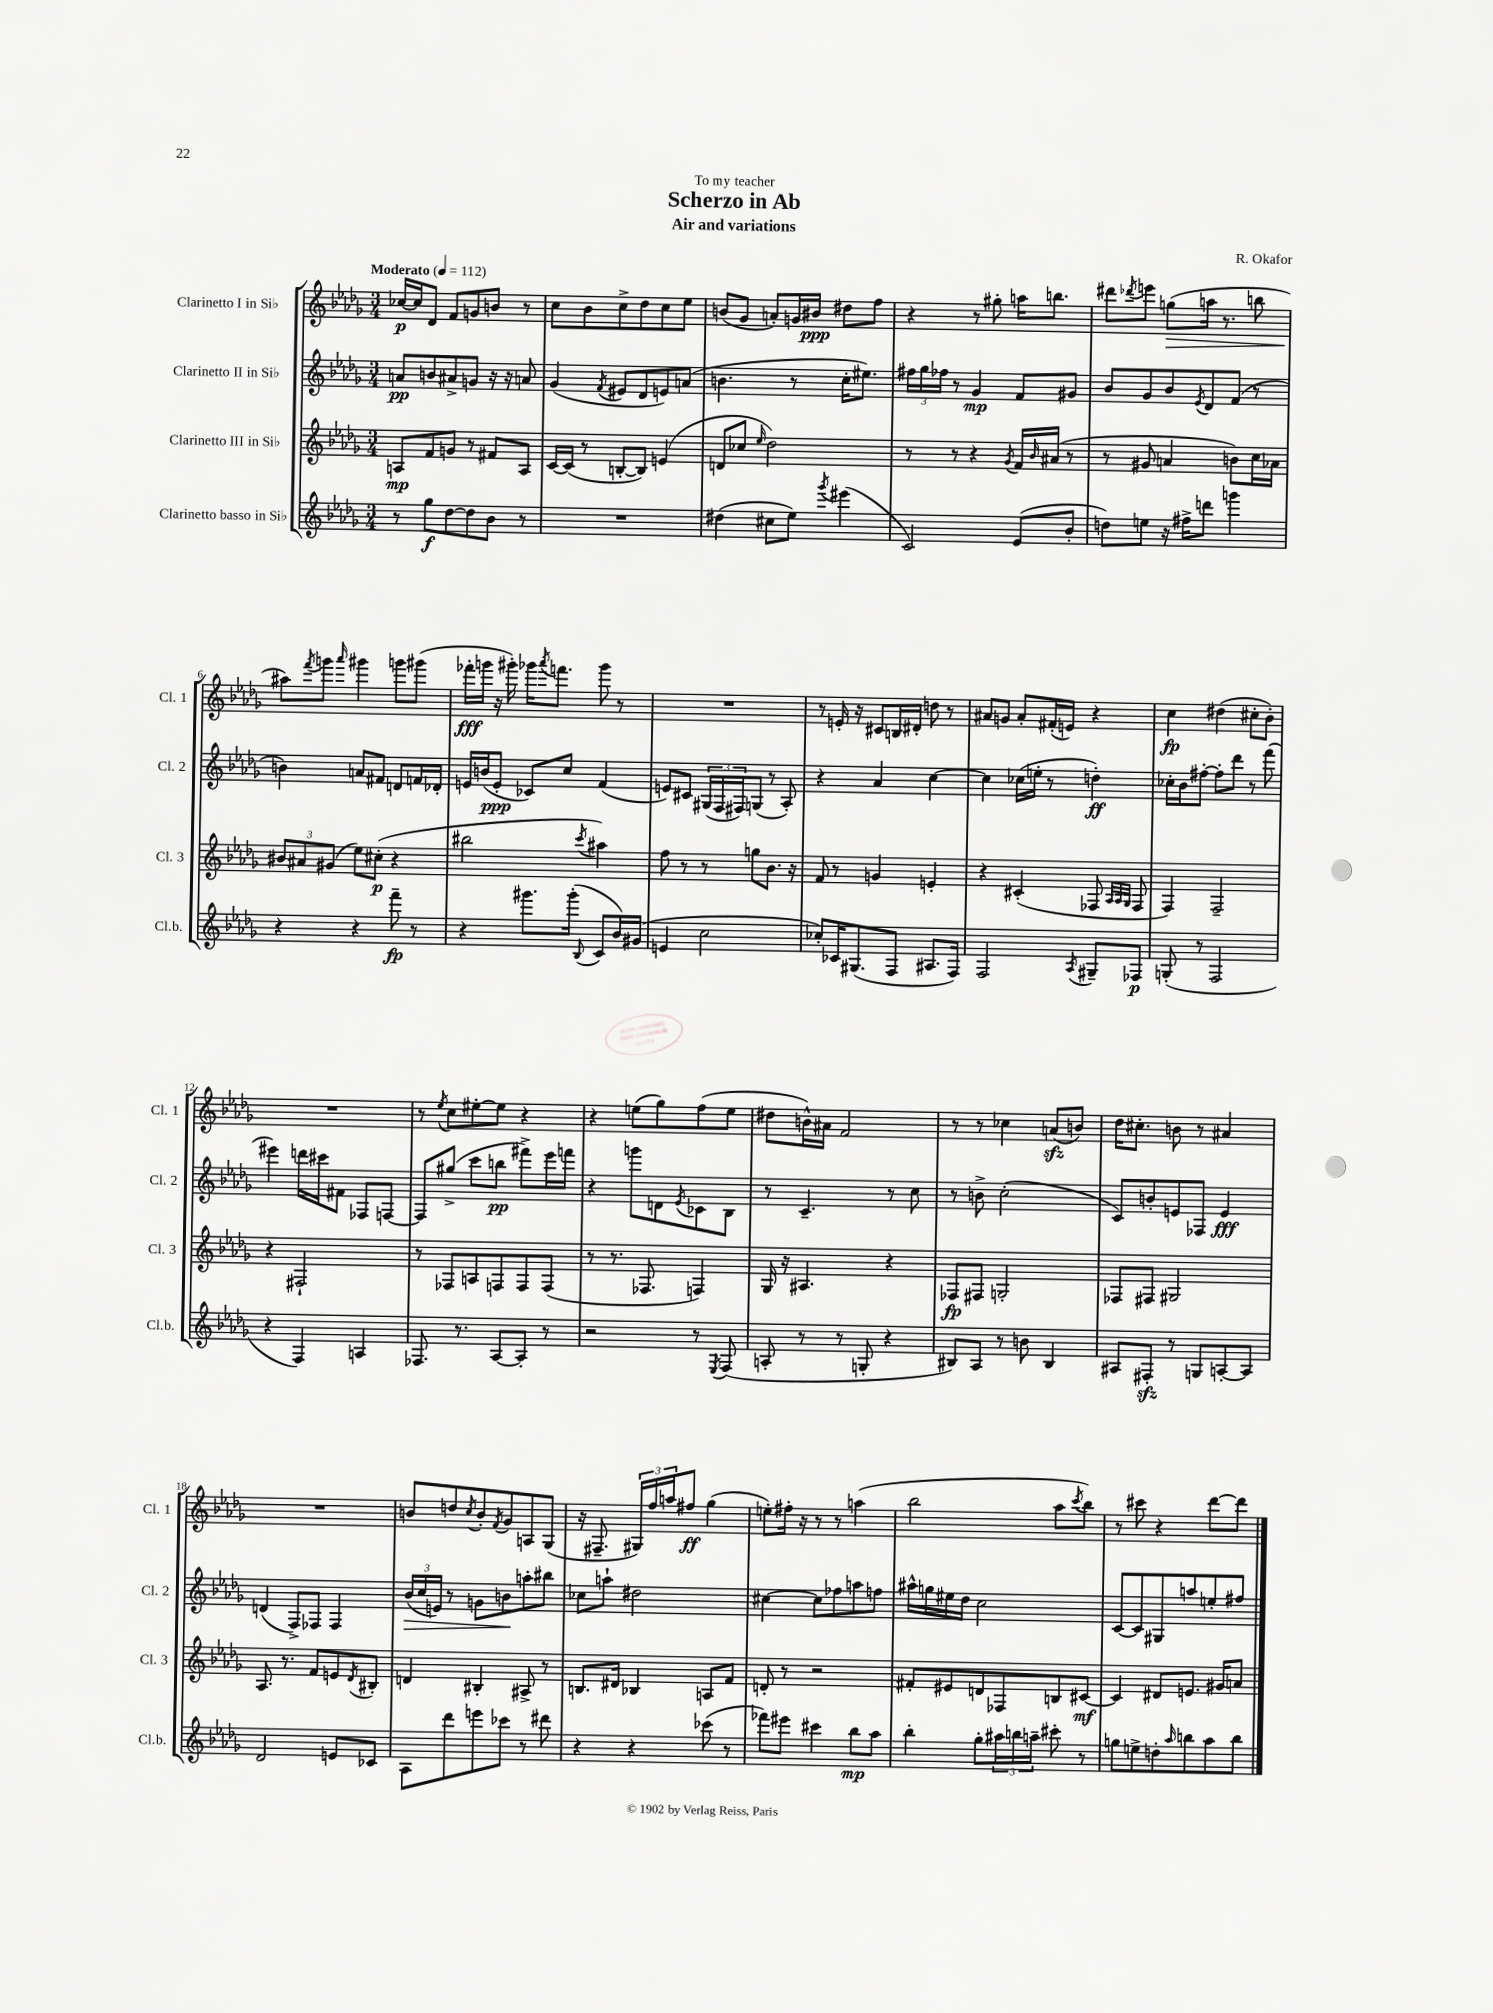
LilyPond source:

\header { title = "Scherzo in Ab" composer = "R. Okafor" subtitle = "Air and variations" dedication = "To my teacher" }
<<
\new StaffGroup <<
\new Staff = "s0" \with { instrumentName = "Clarinetto I in Sib" shortInstrumentName = "Cl. 1" } {
    \clef treble \key des \major \numericTimeSignature \time 3/4 \tempo "Moderato" 4 = 112
    ces''16~\p ces''16 des'8 f'8 g'8 b'8 r8 |
    c''8 bes'8 c''8-> des''8 c''8 ees''8 |
    b'8( ges'8 a'8-.) g'16 bis'16\ppp dis''8 f''8 |
    r4 r8 gis''8-. a''16 b''8. |
    dis'''8 \acciaccatura { des'''8 } e'''8 g''8\>( a''16 r8. b''8 |
    ais''8\!) \acciaccatura { f'''8 } g'''8 \grace { aes'''16 } gis'''4 g'''8 gis'''8( |
    fes'''16-.\fff g'''16 r16 gis'''16-.) ges'''16 \acciaccatura { aes'''8 } f'''8. ges'''8 r8 |
    R2. |
    r8 e'16-. r16 cis'8 b16 dis'16-. d''8 r8 |
    ais'8 g'8 ais'8-. fis'16-.( e'16) r4 |
    c''4\fp dis''4( cis''8-. bes'8-.) |
    R2. |
    r8 \acciaccatura { ees''8 } c''8 eis''8~-. eis''8 r4 |
    r4 e''8( ges''8) f''8( e''8 |
    dis''8 b'16-^) ais'16 f'2 |
    r8 r8 ces''4 a'8\sfz( b'8) |
    des''16 cis''8.-. b'8 r8 ais'4 |
    R2. |
    b'8 d''8 \acciaccatura { c''8 } b'8-. \acciaccatura { f'8 } ges'8 a8 ges8( |
    r16 fis8.-- \tuplet 3/2 { gis16) f''16 a''16 } fis''8\ff ges''4( |
    e''8-.) fis''16-. r16 r8 r8 a''4( |
    bes''2 aes''8 \acciaccatura { c'''8 } bes''8) |
    r8 cis'''8 r4 des'''8~ des'''8 \bar "|." |
}
\new Staff = "s1" \with { instrumentName = "Clarinetto II in Sib" shortInstrumentName = "Cl. 2" } {
    \clef treble \key des \major \numericTimeSignature \time 3/4
    a'8\pp b'8 ais'8-> g'8 r16 r16 a'8 |
    ges'4( \acciaccatura { f'8 } eis'8 des'8 e'8) a'8( |
    b'4. r8 c''16-. eis''8.) |
    \tuplet 3/2 { fis''16 ges''16 fes''16 } r8 ges'4\mp f'8 gis'8 |
    bes'8 ges'8 bes'8 \acciaccatura { ees'8 } des'8 f'8( r8 |
    b'4) a'8 fis'8 d'8 f'16 des'16-. |
    e'16 b'16( e'8-.\ppp ces'8) c''8 f'4( |
    e'8) cis'8 \tuplet 3/2 { gis16( f16 fis16) } g8( r8 aes8-.) |
    r4 aes'4 c''4~ |
    c''4 ces''16( e''16-. r8 d''4-.\ff) |
    ces''16-. bes'16 fis''8~-. fis''8-. des'''8 r8 f'''8( |
    eis'''4) d'''16 cis'''16 fis'8 fes8 f8~ |
    f8 gis''8->( c'''8 b''8\pp fis'''8->) ees'''16 f'''16 |
    r4 g'''8 d'8 \acciaccatura { ees'8 } ces'8 bes8 |
    r8 c'4.-- r8 c''8 |
    r8 b'8-> c''2-.( |
    c'8) b'8-. e'8 fes8 e'4\fff |
    d'4( f8->) fes8 fes4 |
    \tuplet 3/2 { bes'16\>( c''16 e'16) } r8 g'8 b'8\! a''8-. bis''8 |
    ces''8 a''8-! dis''2 |
    cis''4~ cis''8 fes''8 a''8 f''8 |
    ais''16-^ g''16 eis''16 des''16 c''2 |
    c'8~ c'8 gis8 a''8 e''8-. fis''8 \bar "|." |
}
\new Staff = "s2" \with { instrumentName = "Clarinetto III in Sib" shortInstrumentName = "Cl. 3" } {
    \clef treble \key des \major \numericTimeSignature \time 3/4
    a8\mp f'8 g'8 r8 fis'8 a8 |
    c'16~ c'16( r8 b8~-. b8) e'4( |
    d'8 ces''8 \grace { ees''16 } des''2) |
    r8 r8 r4 \acciaccatura { ges'8 } f'16 \grace { bes'16 } ais'16( r8 |
    r8 gis'8 a'4 b'8) c''16 aes'16 |
    \tuplet 3/2 { bis'8 ais'8 gis'8( } ees''8) cis''8-.\p( r4 |
    bis''2 \acciaccatura { c'''8 } ais''4) |
    f''8 r8 r8 g''8 bes'8. r16 |
    f'8 r8 g'4 e'4-. |
    r4 cis'4-.( fes8 \grace { aes32 aes32 ges32 } fes8 |
    f4) f2-- |
    r4 fis2-! |
    r8 fes8 a8 f8 f8 f8( |
    r8 r8. fes8. f4) |
    ges16 r16 ais4. r4 |
    fes8\fp fis8 g2-. |
    fes8 fis8 gis2 |
    aes8. r8. f'8 e'8 \acciaccatura { des'8 } bis8-. |
    d'4 bis4-. ais8-> r8 |
    b8. dis'16 bes4 a8 f'8 |
    d'8-. r8 r2 |
    fis'8-. eis'8 d'8 fes8 b8 cis'8~\mf |
    cis'4 dis'8 e'8. gis'16 a'8 \bar "|." |
}
\new Staff = "s3" \with { instrumentName = "Clarinetto basso in Sib" shortInstrumentName = "Cl.b." } {
    \clef treble \key des \major \numericTimeSignature \time 3/4
    r8 ges''8\f des''8~ des''8 bes'8 r8 |
    R2. |
    dis''4( cis''8 ees''8) \acciaccatura { ges'''8 } eis'''4( |
    c'2) ees'8( bes'8-. |
    d''8) e''8 r16 fis''16-> d'''8 g'''4 |
    r4 r4 f'''8--\fp r8 |
    r4 gis'''8. gis'''16-.( \appoggiatura { bes8 } c'8 bes'16) gis'16( |
    e'4 c''2 |
    ces''8-.) ces'16 gis8.( f8 ais8. f16) |
    f2 \acciaccatura { aes8 } gis8-- fes8\p |
    g8-.( r8 f2 |
    r4 f4) a4 |
    fes8. r8. aes8~ aes8-. r8 |
    r2 r8 \acciaccatura { ees8 } f8( |
    a8-. r8 r8 g8-. r4 |
    bis8) aes8 r8 b'8 bis4 |
    ais8 fis8-.\sfz r8 g8 a8~-. a8 |
    des'2 e'8 ces'8 |
    aes8 des'''8 e'''8 ces'''8 r8 dis'''8 |
    r4 r4 ces'''8( r8 |
    fes'''8) eis'''8 cis'''4 bes''8\mp aes''8 |
    bes''4-. ges''8-. \tuplet 3/2 { ais''16 b''16 a''16-- } cis'''8-. r8 |
    g''8 e''8-> d''8-. \grace { aes''16 } b''8 aes''8 b''8 \bar "|." |
}
>>
>>
